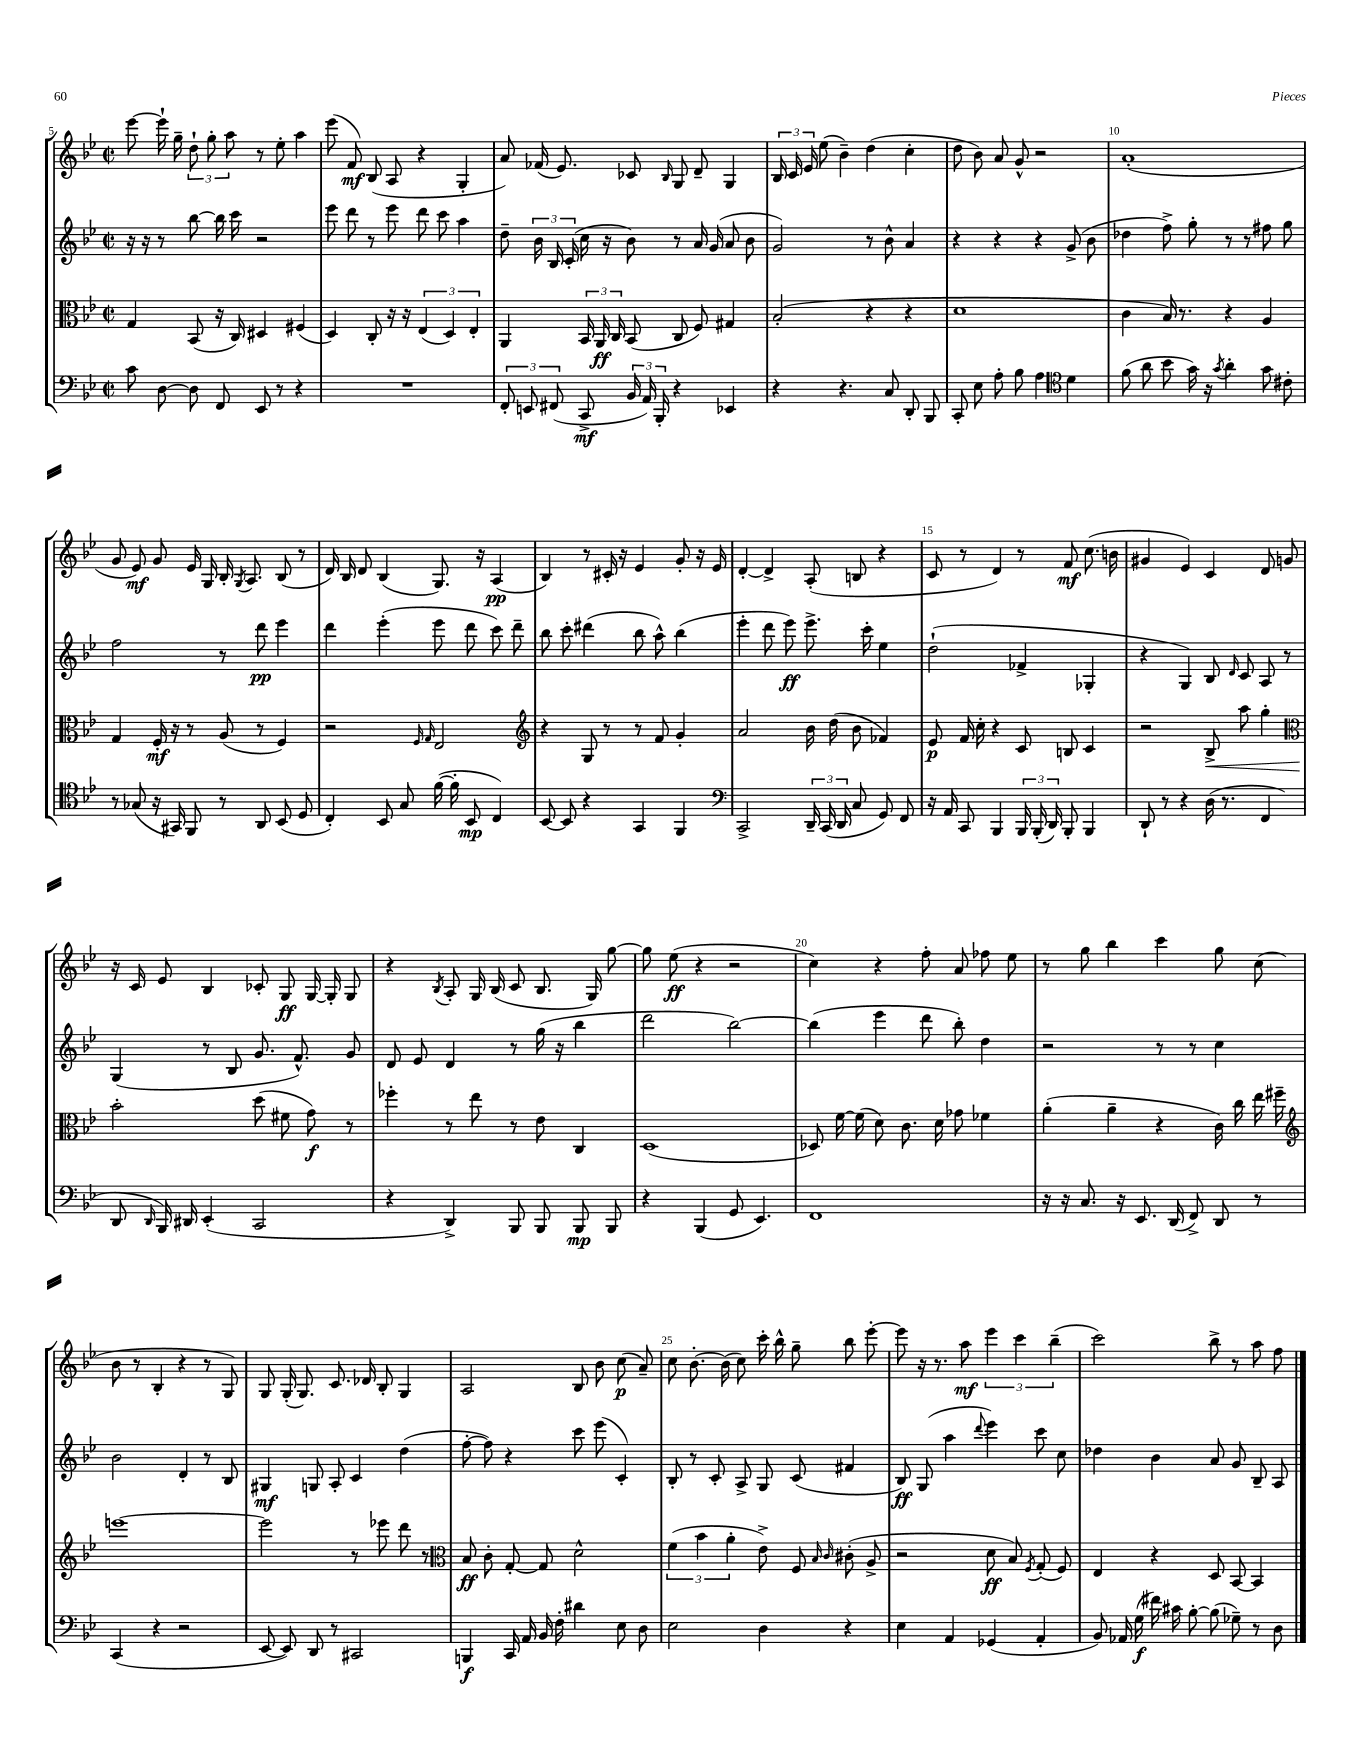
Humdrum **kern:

**kern	**kern	**kern	**kern
*staff4	*staff3	*staff2	*staff1
*clefF4	*clefC3	*clefG2	*clefG2
*k[b-e-]	*k[b-e-]	*k[b-e-]	*k[b-e-]
*M2/2	*M2/2	*M2/2	*M2/2
*met(c|)	*met(c|)	*met(c|)	*met(c|)
8c	4G	16r	[8eee-
.	.	16r	.
[8D	.	8r	16eee-`]
.	.	.	16gg~
8D]	(8BB-	[8bb-	12dd`
.	.	.	12gg'
8FF	16r	16bb-]	.
.	.	.	12aa
.	16C)	16ccc	.
8EE-	4D#	2r	8r
8r	.	.	8ee-'
4r	(4F#	.	4aa
=	=	=	=
1r	4D)	8eee-	(8eee-
.	.	8ddd	8f)
.	8C'	8r	(8B-
.	16r	8eee-	8A
.	16r	.	.
.	(6E-	8ddd	4r
.	.	8ccc	.
.	6D)	.	.
.	.	4aa	4G'
.	6E-'	.	.
=	=	=	=
12FF'	4AA	8dd~	8a)
12EE	.	.	.
.	.	24b-	(16f-
(12FF#	.	24B-	.
.	.	.	8.e-)
.	.	(24c'	.
8CC^	24BB-	16cc	.
.	24AA	.	.
.	.	16r	.
.	24C	.	.
24BB-	(8BB-	8b-)	8c-
24AA)	.	.	.
24BBB-'	.	.	.
.	.	.	16qqB-
4r	8C	8r	8G
.	8F)	16a	8d~
.	.	(16g	.
4EE-	4G#	8a	4G
.	.	8b-	.
=	=	=	=
4r	(2B-'	2g)	24B-
.	.	.	24c
.	.	.	24e-
.	.	.	(8ee-
4.r	.	.	4b-~)
.	4r	8r	(4dd
8C	.	8b-^^	.
8DD'	4r	4a	4cc'
8BBB-	.	.	.
=	=	=	=
8CC'	1d	4r	8dd
8E-	.	.	8b-)
8A'	.	4r	8a
8B-	.	.	8g^^
4A	.	4r	2r
*clefC4	*	*	*
4d	.	(8g^	.
.	.	8b-	.
=	=	=	=
(8f	4c	4dd-	(1a'
8a	.	.	.
8b-	16B-)	8ff^)	.
.	8.r	.	.
16g)	.	8gg'	.
16r	.	.	.
8qg	.	.	.
4a'	4r	8r	.
.	.	8r	.
8g	4A	8ff#	.
8c#'	.	8gg	.
=	=	=	=
8r	4G	2ff	8g
(8G-	.	.	8e-)
16r	16F'	.	8g
16GG#)	16r	.	.
8FF	8r	.	16e-
.	.	.	16G
8r	(8A	8r	16B-'
.	.	.	8qG
.	.	.	8.A
8AA	8r	8ddd	.
(8BB-	4F)	4eee-	(8B-
8D	.	.	8r
=	=	=	=
4C')	2r	4ddd	16d)
.	.	.	16B-
.	.	.	8d
8BB-	.	(4eee-'	(4B-
8G	.	.	.
.	16qqF	.	.
.	16qqG	.	.
([16f	2E-	8eee-	8.G)
16f']	.	.	.
8BB-	.	8ddd	.
.	.	.	16r
4C)	.	8ccc)	(4A
.	.	8ddd~	.
=	=	=	=
*	*clefG2	*	*
[8BB-	4r	8bb-	4B-)
8BB-]	.	8ccc'	.
4r	8G	(4ddd#	8r
.	8r	.	16c#'
.	.	.	16r
4GG	8r	8bb-	4e-
.	8f	8aa^^)	.
4FF	4g'	(4bb-	8g'
.	.	.	16r
.	.	.	16e-
=	=	=	=
*clefF4	*	*	*
2CC^	2a	4eee-'	[4d'
.	.	8ddd	4d^]
.	.	8eee-)	.
24DD~	16b-	8.eee-^	(8A'
(24CC	.	.	.
.	(16dd	.	.
24DD	.	.	.
8C	8b-	.	8B
.	.	16ccc'	.
8GG)	4f-)	4ee-	4r
8FF	.	.	.
=	=	=	=
16r	8e-	(2dd`	8c
16AA	.	.	.
8CC	16f	.	8r
.	16cc'	.	.
4BBB-	4r	.	4d)
24BBB-	8c	4f-^	8r
(24BBB-'	.	.	.
24DD)	.	.	.
8BBB-'	8B	.	8f
4BBB-	4c	4G-'	(8.cc
.	.	.	16b
=	=	=	=
8DD`	2r	4r	4g#
8r	.	.	.
4r	.	4G)	4e-)
(16D	8B-^	8B-	4c
8.r	.	.	.
.	.	16qqd	.
.	8aa	8c	.
4FF	4gg'	8A	8d
.	.	8r	8g
=	=	=	=
*	*clefC3	*	*
8DD	2b-'	(4G	16r
.	.	.	16c
16qqDD	.	.	.
16BBB-)	.	.	8e-
16DD#	.	.	.
(4EE-'	.	8r	4B-
.	.	8B-	.
2CC	(8dd	8.g	8c-'
.	8f#	.	8G
.	.	8.f^^)	.
.	8g)	.	[16G
.	.	.	16G']
.	8r	8g	8G
=	=	=	=
4r	4ff-'	8d	4r
.	.	8e-	.
.	.	.	8qB-
4DD^)	8r	4d	8A'
.	8ee-	.	16G
.	.	.	(16B-
8BBB-	8r	8r	8c
8BBB-	8e-	(16gg	8.B-
.	.	16r	.
8BBB-	4C	4bb-	.
.	.	.	16G)
8BBB-	.	.	[8gg
=	=	=	=
4r	(1D	2ddd	8gg]
.	.	.	(8ee-
(4BBB-	.	.	4r
8GG	.	[2bb-)	2r
4.EE-)	.	.	.
=	=	=	=
1FF	8D-)	(4bb-]	4cc)
.	[16f	.	.
.	(16f]	.	.
.	8d)	4eee-	4r
.	8.c	.	.
.	.	8ddd	8ff'
.	16d	.	.
.	8g-	8bb-')	8a
.	4f-	4dd	8ff-
.	.	.	8ee-
=	=	=	=
16r	(4a'	2r	8r
16r	.	.	.
8.C	.	.	8gg
.	4a~	.	4bb-
16r	.	.	.
8.EE-	.	.	.
.	4r	8r	4ccc
(16DD	.	.	.
8FF^)	.	8r	.
8DD	16c)	4cc	8gg
.	16cc	.	.
8r	16ee-	.	(8cc
.	16ff#~	.	.
=	=	=	=
*	*clefG2	*	*
(4CC	[1eee	2b-	8b-
.	.	.	8r
4r	.	.	4B-'
2r	.	4d'	4r
.	.	8r	8r
.	.	8B-	8G)
=	=	=	=
[8EE-	2eee]	4G#	8G
8EE-])	.	.	(16G'
.	.	.	8.G)
8DD	.	8G	.
8r	.	8A'	8.c
2CC#	8r	4c	.
.	.	.	16d-
.	8eee-	.	8B-'
.	8ddd	(4dd	4G
.	8r	.	.
=	=	=	=
*	*clefC3	*	*
4BBB	8B-	[8ff'	2A
.	8c'	8ff])	.
16CC	[8G'	4r	.
16AA	.	.	.
16BB-	8G]	.	.
16F'	.	.	.
4d#	2d^^	8ccc	8B-
.	.	(8eee-	8b-
8E-	.	4c')	(8cc
8D	.	.	8a~)
=	=	=	=
2E-	(6f	8B-'	8cc
.	.	8r	[8.b-'
.	6b-	.	.
.	.	8c'	.
.	.	.	(16b-]
.	6a'	.	.
.	.	8A^	8cc)
4D	8e-^)	8G	16ccc'
.	.	.	16bb-^^
.	8F	(8c	8gg~
.	16qqB-	.	.
.	16qqc	.	.
4r	(8c#'	4f#	8bb-
.	8A^	.	[8eee-'
=	=	=	=
4E-	2r	8B-)	8eee-]
.	.	(8G	16r
.	.	.	8.r
4AA	.	4aa	.
.	.	.	8aa
.	.	8qqddd	.
(4GG-	8d	4eee-)	6eee-
.	8B-)	.	.
.	.	.	6ccc
.	8qF	.	.
4AA'	(8G'	8ccc	.
.	.	.	(6bb-~
.	8F)	8cc	.
=	=	=	=
8BB-)	4E-	4dd-	2ccc)
16AA-	.	.	.
(16G	.	.	.
16f#)	4r	4b-	.
16c#	.	.	.
[8B-'	.	.	.
(8B-]	8D	8a	8bb-^
8G-~)	[8BB-	8g	8r
8r	4BB-]	8B-~	8aa
8D	.	8A	8ff
==	==	==	==
*-	*-	*-	*-
